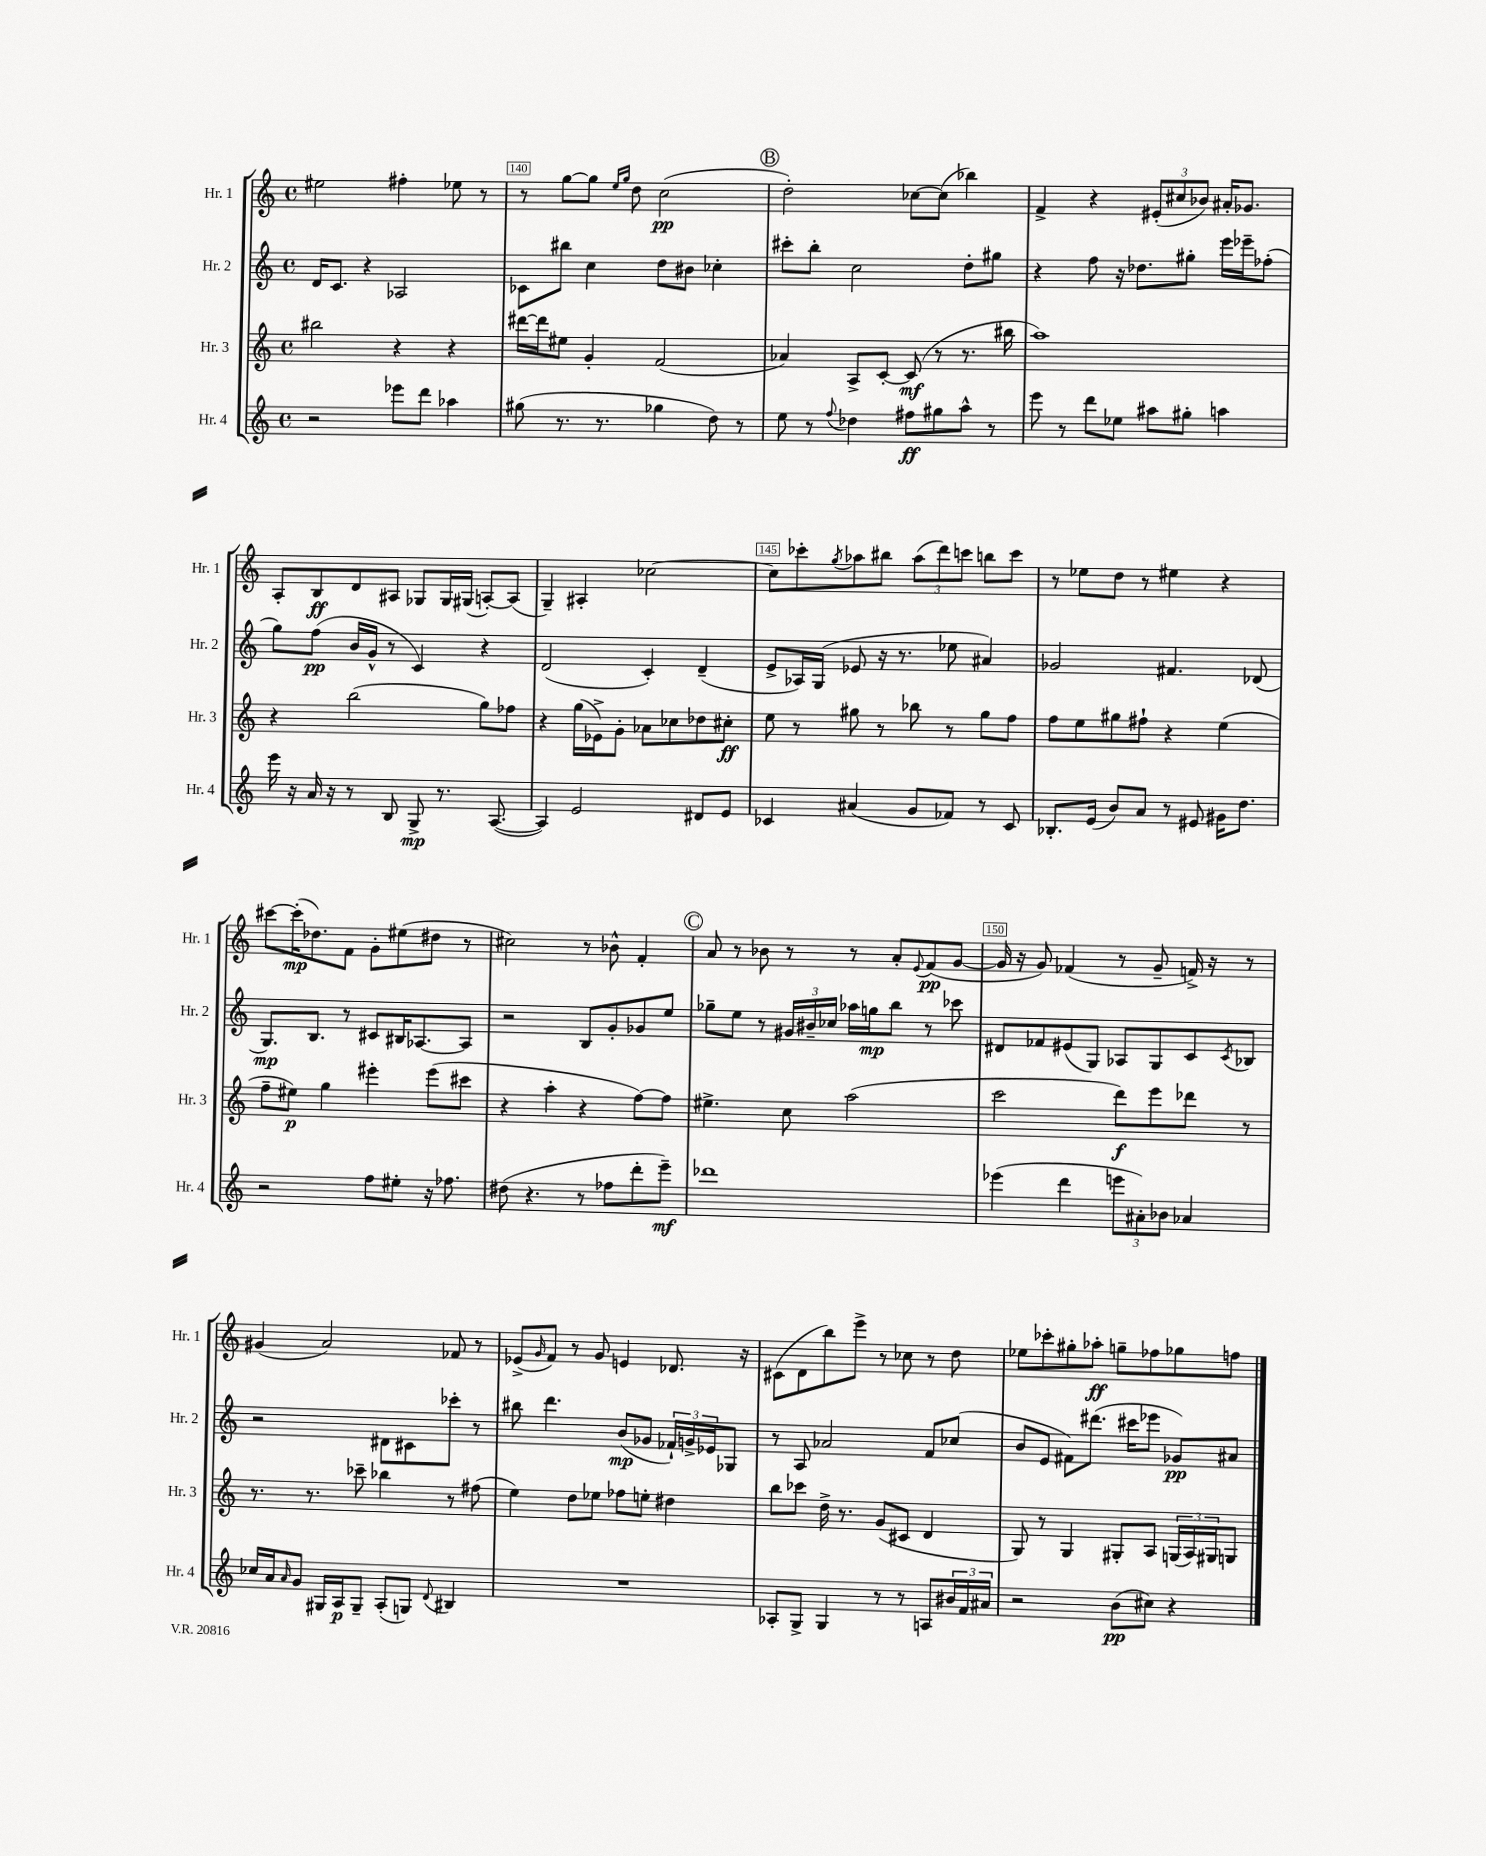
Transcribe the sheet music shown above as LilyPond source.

<<
\new StaffGroup <<
\new Staff = "s0" \with { instrumentName = "Hr. 1" shortInstrumentName = "Hr. 1" } {
    \clef treble \key c \major \defaultTimeSignature \time 4/4
    eis''2 fis''4-. ees''8 r8 |
    r8 g''8~ g''8 \grace { e''16 g''16 } d''8 c''2\pp( |
    \mark \markup { \circle "B" } d''2-.) ces''8~ ces''8( bes''4) |
    f'4-> r4 \tuplet 3/2 { eis'8-.( cis''8 bes'8) } ais'16-. ges'8. |
    a8-. b8\ff d'8 ais8 ges8 ges16 gis16( a8~-.) a8( |
    g4--) ais4-. ces''2~ |
    ces''8 ces'''8-. \acciaccatura { g''8 } aes''8 bis''8 \tuplet 3/2 { aes''8( d'''8) c'''8 } b''8 c'''8 |
    r8 ees''8 d''8 r8 eis''4 r4 |
    cis'''8~ cis'''16-.\mp( des''8.) f'8 g'8-. eis''8( dis''8 r8 |
    cis''2) r8 bes'8-^ f'4-. |
    \mark \markup { \circle "C" } a'8 r8 bes'8 r8 r8 a'8-. \appoggiatura { e'8 } f'8\pp( g'8~ |
    g'16 r16 g'8) fes'4( r8 g'8-- f'16->) r16 r8 |
    gis'4( a'2) fes'8 r8 |
    ees'8->( \grace { g'16 } f'8) r8 g'8 e'4 des'8. r16 |
    cis'8( d'8 b''8) e'''8-> r8 ces''8 r8 d''8 |
    ees''8 ces'''8-. gis''8-. aes''8-.\ff g''8-- fes''8 ges''8 f''8 \bar "|." |
}
\new Staff = "s1" \with { instrumentName = "Hr. 2" shortInstrumentName = "Hr. 2" } {
    \clef treble \key c \major \defaultTimeSignature \time 4/4
    d'16 c'8. r4 aes2 |
    ces'8 bis''8 c''4 d''8 bis'8 ces''4-. |
    \mark \markup { \circle "B" } cis'''8-. b''8-. c''2 d''8-. gis''8 |
    r4 f''8 r16 des''8. gis''8-. e'''16 ees'''16-- fes''8-.( |
    g''8) f''8\pp( b'16 g'16-^ r8 c'4) r4 |
    d'2( c'4-.) d'4--( |
    e'8-> aes16) g16( ees'8 r16 r8. ees''8 ais'4) |
    ges'2 fis'4. des'8( |
    g8.\mp) b8. r8 cis'8 bis16 aes8.~ aes8 |
    r2 b8 g'8-. ges'8 e''8 |
    \mark \markup { \circle "C" } ges''8-- e''8 r8 \tuplet 3/2 { gis'16 bis'16-- ces''16 } aes''16 g''16\mp b''8 r8 ces'''8 |
    dis'8 fes'8 eis'8( g8) aes8 g8 c'8 \acciaccatura { c'8 } bes8 |
    r2 dis'8 cis'8 ces'''8-. r8 |
    bis''8 d'''4. b'8\mp( ges'8 \tuplet 3/2 { fes'16-!) g'16-> ees'16 } ges8 |
    r8 a8 aes'2 f'8 ces''8( |
    b'8 e'8 fis'8) dis'''8.( cis'''16 ees'''8 ges'8\pp) ais'8 \bar "|." |
}
\new Staff = "s2" \with { instrumentName = "Hr. 3" shortInstrumentName = "Hr. 3" } {
    \clef treble \key c \major \defaultTimeSignature \time 4/4
    bis''2 r4 r4 |
    dis'''16~ dis'''16 eis''8 g'4-. f'2( |
    \mark \markup { \circle "B" } aes'4) a8-> c'8~-. c'8\mf( r8 r8. bis''16 |
    a''1) |
    r4 b''2( g''8) fes''8 |
    r4 g''16( ees'16->) g'8-. aes'8 ces''8 des''8 cis''8-.\ff |
    e''8 r8 gis''8 r8 bes''8 r8 gis''8 f''8 |
    f''8 e''8 gis''8 fis''8-! r4 e''4( |
    f''8-- eis''8\p) g''4 eis'''4-. eis'''8( cis'''8 |
    r4 a''4-. r4 f''8~) f''8 |
    \mark \markup { \circle "C" } eis''4.-> c''8 a''2( |
    c'''2 d'''8\f) e'''8 des'''8 r8 |
    r8. r8. ces'''8-- bes''4 r8 fis''8( |
    e''4) d''8 ees''8 fes''8 e''8-. dis''4 |
    b''8 ces'''8 d''16-> r8. g'8( cis'8 d'4 |
    g8) r8 g4 gis8-. a8 \tuplet 3/2 { g16( a16) gis16 } g8 \bar "|." |
}
\new Staff = "s3" \with { instrumentName = "Hr. 4" shortInstrumentName = "Hr. 4" } {
    \clef treble \key c \major \defaultTimeSignature \time 4/4
    r2 ees'''8 d'''8 aes''4 |
    gis''8( r8. r8. ges''4 d''8) r8 |
    \mark \markup { \circle "B" } e''8 r8 \appoggiatura { f''8 } des''4 fis''8\ff gis''8 a''8-^ r8 |
    e'''8 r8 d'''8 ees''8 ais''8 gis''8-. a''4 |
    e'''16 r16 a'16 r16 r8 b8 g8->\mp r8. a8.~( |
    a4) e'2 dis'8 e'8 |
    ces'4 ais'4( g'8 fes'8) r8 ces'8 |
    bes8.-. e'16( b'8) a'8 r8 eis'8 gis'16 d''8. |
    r2 f''8 eis''8-. r16 fes''8. |
    dis''8( r4. r8 fes''8 d'''8-. e'''8--\mf) |
    \mark \markup { \circle "C" } des'''1 |
    ees'''4( d'''4 \tuplet 3/2 { e'''8 ais'8-.) bes'8 } aes'4 |
    ces''16 a'16 \grace { a'16 } g'8 gis16 a16\p gis8-- a8-.( g8) \appoggiatura { d'8 } bis4 |
    R1 |
    aes8-. g8-> g4 r8 r8 a8 \tuplet 3/2 { bis'16 f'16 ais'16 } |
    r2 b'8\pp( cis''8) r4 \bar "|." |
}
>>
>>
\layout { \context { \Score currentBarNumber = #139 \override BarNumber.break-visibility = ##(#f #t #t) barNumberVisibility = #(every-nth-bar-number-visible 5) \override BarNumber.stencil = #(make-stencil-boxer 0.1 0.3 ly:text-interface::print) } }
